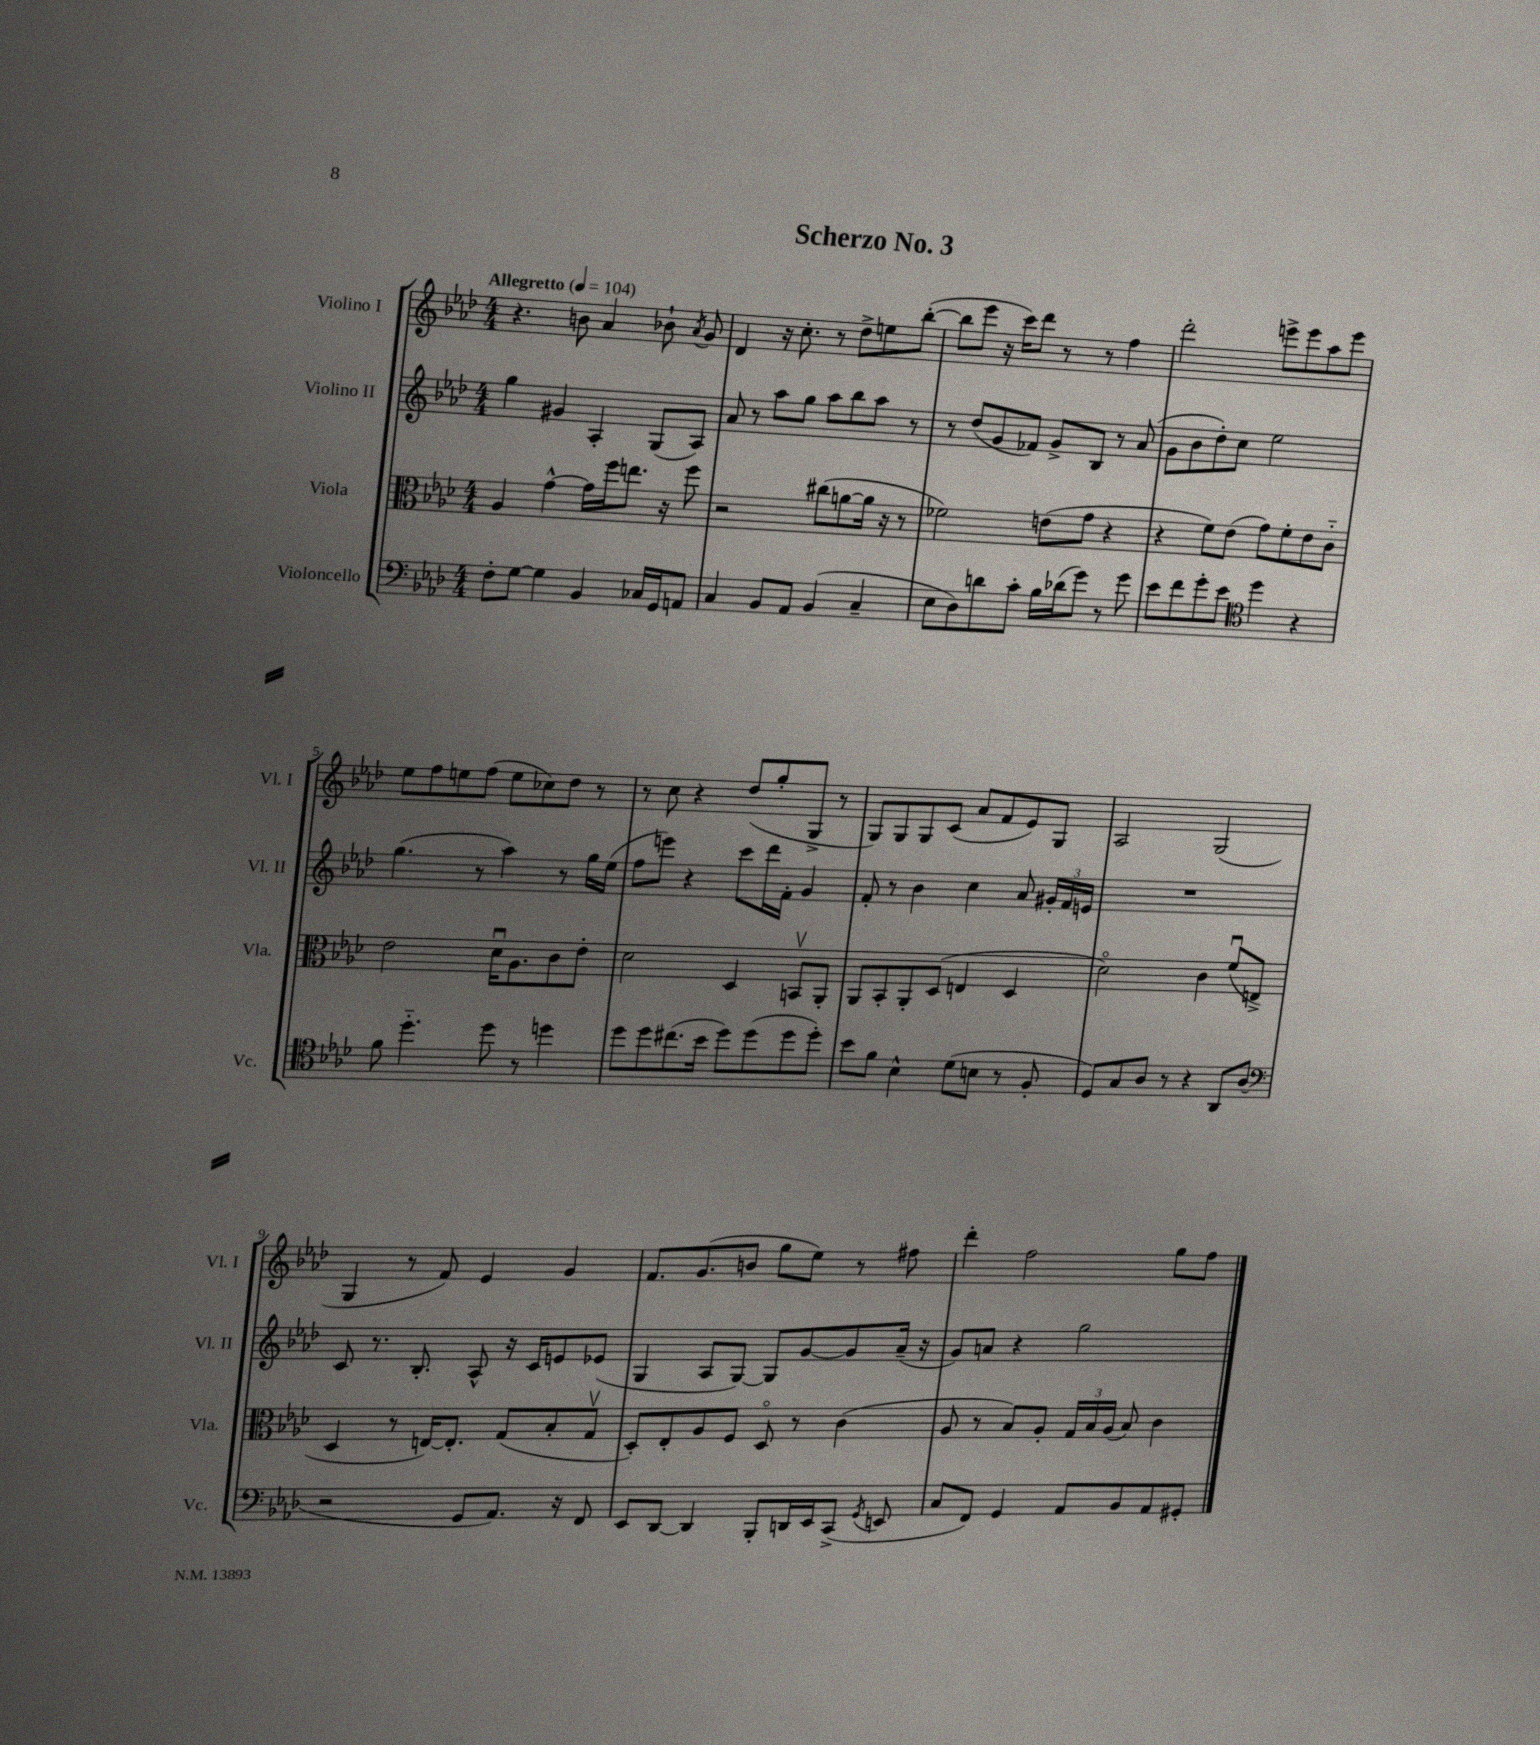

**kern	**kern	**kern	**kern
*staff4	*staff3	*staff2	*staff1
*clefF4	*clefC3	*clefG2	*clefG2
*k[b-e-a-d-]	*k[b-e-a-d-]	*k[b-e-a-d-]	*k[b-e-a-d-]
*M4/4	*M4/4	*M4/4	*M4/4
*MM104	*MM104	*MM104	*MM104
8F'\L	4A-/	4gg\	4.r
[8G\J	.	.	.
4G\]	[4g^^\	4g#/	.
.	.	.	8b\
4BB-/	16g\]LL	4A-'/	4a-/
.	16ff\J	.	.
.	8.ee\J	.	.
16C-/LL	.	(8G/L	8b-`\
16GG/J	16r	.	.
.	.	.	8qa-/
8AA/J	8ff\	8A-/J)	8g/
=	=	=	=
4C/	2r	8a-/	4d-/
.	.	8r	.
8BB-/L	.	8aa-\L	16r
.	.	.	8.cc'\
8AA-/J	.	8gg\J	.
(4BB-/	(8cc#\L	8aa-\L	8r
.	[8a\	8bb-\	8dd-^\L
4C~/	16a\]Jk	8aa-\J	8ee\
.	16r	.	.
.	8r	8r	([8bb-'\J
=	=	=	=
8E-\L	2f-\)	8r	8bb-\]L
8D-\)	.	(8dd-/L	8eee-\J
8d\	.	8g/	16r
.	.	.	16ccc\LK)
8c'\J	.	8f-/J)	8ddd-\J
16B-\LL	(8e\L	8g^/L	8r
(16d-\J	.	.	.
8g\J)	8g\J	8B-/J	8r
8r	4r	8r	4ff\
8g\	.	(8a-/	.
=	=	=	=
8e-\L	4r	8g\L	2ddd-'\
8f\	.	8b-\	.
8g'\	8f\L)	8dd-'\)	.
8e-\J	(8e-\J	8cc\J	.
*clefC4	*	*	*
4dd-\	8g\L)	2ee-\	8eee^\L
.	8f'\	.	8eee\
4r	8e-\	.	8aa-\
.	8c'~\J	.	8eee\J
=	=	=	=
8f\	2e-\	(4.gg\	8ee-\L
4.dd-'~\	.	.	8ff\
.	.	.	8ee\
.	.	8r	(8ff\J
8dd-\	16d-u\LK	4aa-\)	8ee\L
.	8.A-\	.	.
8r	.	.	8cc-\)
4dd\	8c\	8r	8dd-\J
.	8e-'\J	16gg\LL	8r
.	.	(16ee-\JJ	.
=	=	=	=
8dd-\L	2d-\	8ff\L	8r
8dd-\	.	8eee\J)	8cc\
(8.cc#\	.	4r	4r
16b-\Jk	.	.	.
8dd-\L)	4D-/	8ccc\L	(8dd-/L
(8dd-\	.	16ddd-\L	8gg'/
.	.	16f'\JJ	.
8dd-\	8BBv/L	4g/	8G^/J
8dd-'\J)	8AA-'/J	.	8r
=	=	=	=
8b-\L	8AA-/L	8f'/	8G/L)
8f\J	8BB-'/	8r	8G/
4B-^^\	8AA-'/	4b-\	8G/
.	(8D-/J	.	(8c/J
(8d-\L	4E/	4cc\	8a-/L
8B\J	.	.	8f/
8r	4D-/	8a-/	8e-/)
8F'/	.	24g#'/LL	8G/J
.	.	24f/	.
.	.	24e/JJ	.
=	=	=	=
8D-/L)	2d-o\)	1r	2A-/
8G/	.	.	.
8A-/J	.	.	.
8r	.	.	.
4r	4c\	.	(2G/
8AA-/L	(8fu/L	.	.
(8A-/J	8E^/J	.	.
=	=	=	=
*clefF4	*	*	*
2r	4D-/	8c/	4G/
.	.	8.r	.
.	8r	.	8r
.	.	8.B-'/	.
.	[16E/LK)	.	8f/)
.	8.E'/]J	.	.
8GG/L	.	8A-^^/	4e-/
8.AA-/J)	(8G/L	16r	.
.	.	16c/LK	.
.	8B-'/	8e/	4g/
16r	.	.	.
8FF/	8Gv/J	(8e-/J	.
=	=	=	=
8EE-/L	8D-'/L)	4G/	8.f/L
[8DD-/J	8E-'/	.	.
.	.	.	(8.g/
4DD-/]	8A-/	8A-/L	.
.	8F/J	[8G/J)	8b/J
8BBB-'/L	8D-o/	8G/]L	8gg\L
16DD/L	8r	[8g/	8ee-\J)
16EE-/J	.	.	.
(8CC^/J	(4c\	8g/]	8r
8qGG/	.	.	.
8EE/	.	(16a-~/Jk	8ff#\
.	.	16r	.
=	=	=	=
8C/L	8A-/	8g/L)	4ddd-'\
8FF/J)	8r	8a/J	.
4GG/	8B-/L)	4r	2ff\
.	8A-'/J	.	.
8AA-/L	24G/LL	2gg\	.
.	24B-/	.	.
.	(24A-/JJ	.	.
8BB-/	8B-/)	.	.
8AA-/	4c\	.	8gg\L
8GG#'/J	.	.	8ff\J
==	==	==	==
*-	*-	*-	*-
